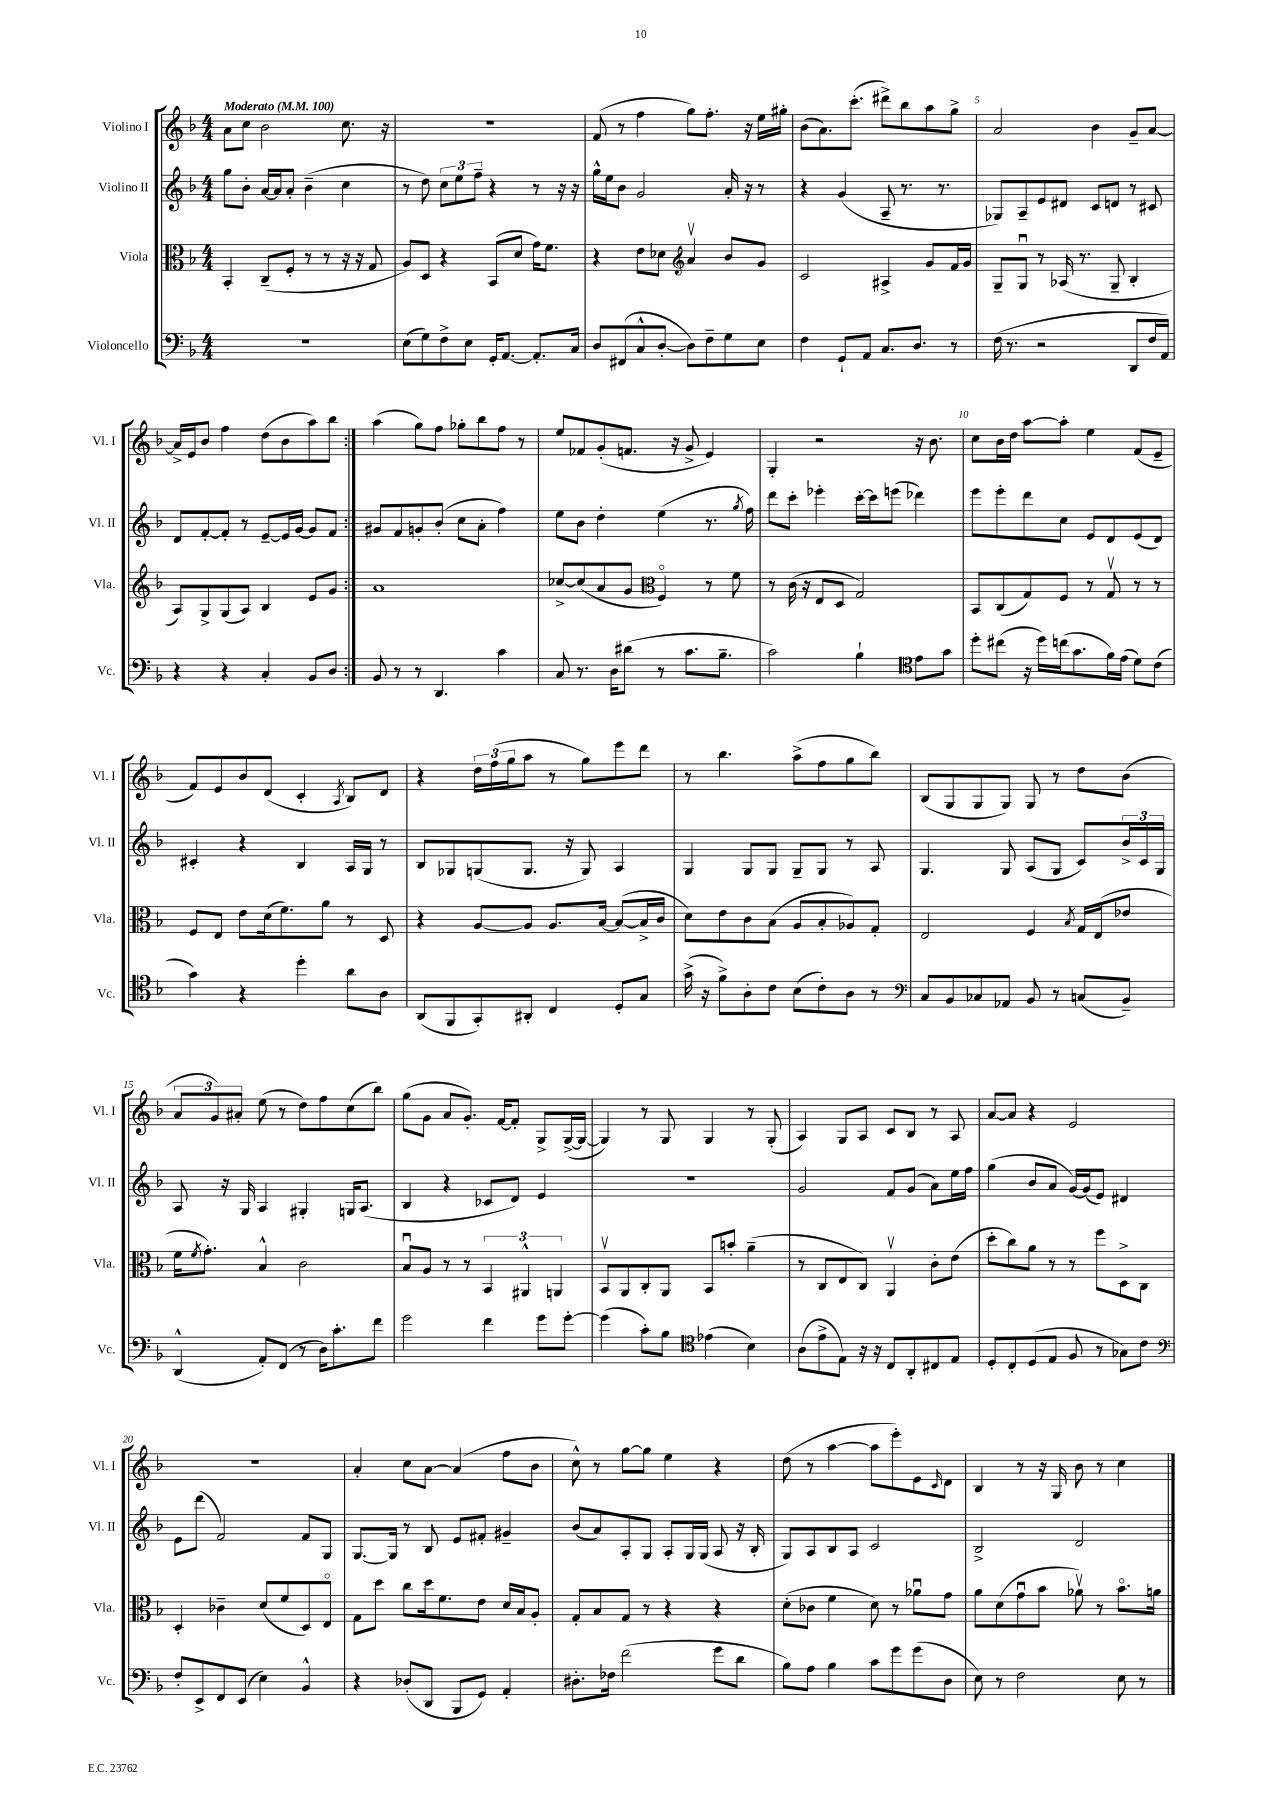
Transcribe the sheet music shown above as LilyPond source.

<<
\new StaffGroup <<
\new Staff = "s0" \with { instrumentName = "Violino I" shortInstrumentName = "Vl. I" } {
    \clef treble \key f \major \numericTimeSignature \time 4/4 \tempo "Moderato" 4 = 100
    \repeat volta 2 { a'8 c''8 bes'2 c''8. r16 |
    r1 |
    f'8( r8 f''4 g''8) f''8.-. r16 e''16 gis''16-. |
    bes'8( a'8.) c'''8.-.( dis'''8->) bes''8 a''8 g''8-> |
    a'2 bes'4 g'8-- a'8~ |
    a'16-> e'16 bes'8 f''4 d''8( bes'8 a''8) bes''8 | }
    a''4( g''8) f''8 ges''8-. bes''8 f''8 r8 |
    e''8 fes'8 g'8-.( f'8. r16 g'8-> e'4) |
    g4-. r2 r16 bes'8. |
    c''8 bes'16 d''16 a''8~ a''8-. e''4 f'8( e'8-- |
    f'8) e'8 bes'8 d'8( c'4-. \acciaccatura { a8 } bes8) d'8 |
    r4 \tuplet 3/2 { d''16 f''16( g''16 } a''8 r8 g''8) e'''8 d'''8 |
    r8 bes''4. a''8->( f''8 g''8 bes''8) |
    bes8( g8 g8 g8) g8 r8 d''8 bes'8( |
    \tuplet 3/2 { a'8 g'8) ais'8-. } e''8( r8 d''8) f''8 c''8( bes''8) |
    g''8( g'8 a'8 g'8.-.) f'16~ f'8-. g8-> g16~->( g16~ |
    g4) r8 g8 g4 r8 g8-.( |
    a4) g8 a8 c'8 bes8 r8 a8 |
    a'8~ a'8 r4 e'2 |
    R1 |
    a'4-. c''8 a'8~ a'4( f''8 bes'8 |
    c''8-^) r8 g''8~ g''8 e''4 r4 |
    d''8( r8 a''4~ a''8 e'''8-.) e'8 \grace { c'16 } d'8 |
    bes4 r8 r16 g16 bes'8 r8 c''4 \bar "|." |
}
\new Staff = "s1" \with { instrumentName = "Violino II" shortInstrumentName = "Vl. II" } {
    \clef treble \key f \major \numericTimeSignature \time 4/4
    \repeat volta 2 { g''8 bes'8-. a'16~ a'16 a'8-. bes'4--( c''4 |
    r8 d''8) \tuplet 3/2 { c''8 e''8 f''8-- } r4 r8 r16 r16 |
    g''16-^ e''16 bes'8 g'2 a'16-. r16 r8 |
    r4 g'4( a8-- r8. r8. |
    ges8) a8-- e'8 dis'8 c'8 d'8 r8 cis'8 |
    d'8 f'8~-. f'8-. r8 e'8~-- e'16 g'16~ g'8 f'8 | }
    gis'8 f'8 g'8-. bes'8-.( c''8 a'8-. f''4) |
    e''8 bes'8 d''4-. e''4( r8. \acciaccatura { g''8 } f''16) |
    d'''8 c'''8-. ees'''4-. c'''16~-. c'''16 e'''8( des'''4) |
    e'''8 e'''8-. d'''8 c''8 e'8 d'8 e'8( d'8) |
    cis'4-. r4 bes4 a16 g16 r8 |
    bes8 ges8 g8( g8. r16 g8) a4 |
    g4 g8 g8 g8-- g8 r8 a8 |
    g4. g8 a8( g8 c'8) \tuplet 3/2 { bes'16-> c'16 g16 } |
    a8 r16 g16 a4 gis4-. g16 a8.( |
    bes4 r4 ces'8 d'8) e'4 |
    R1 |
    g'2 f'8 g'8( a'8) e''16 f''16 |
    g''4( bes'8 a'8 g'16~) g'16( e'8) dis'4 |
    e'8 d'''8( f'2) f'8 g8 |
    g8.~ g16 r8 bes8 e'8 fis'8-. gis'4-- |
    bes'8( a'8) a8-. g8 a8-. g16 g16( a8 r16 bes16-. |
    g8) a8 bes8 a8 c'2 |
    bes2-> d'2 \bar "|." |
}
\new Staff = "s2" \with { instrumentName = "Viola" shortInstrumentName = "Vla." } {
    \clef alto \key f \major \numericTimeSignature \time 4/4
    \repeat volta 2 { bes,4-. c8--( f8-. r8 r8 r16 r16 g8 |
    a8) d8 r4 bes,8( d'8 g'16) f'8. |
    r4 e'8 des'8 \clef treble a'4\upbow bes'8 g'8 |
    c'2 ais4-> g'8 f'16 g'16 |
    g8-- g8\downbow r8 aes16( r8. g8-- bes4-. |
    a8) g8-> g8( a8) bes4 e'8 g'8 | }
    a'1 |
    ces''8~-> ces''8( a'8 g'8 \clef alto f4\flageolet) r8 f'8 |
    r8 c'16( r16 e8 d8 g2) |
    bes,8 c8( g8) f8 r8 g8\upbow r8 r8 |
    f8 e8 e'8 d'16( f'8.) a'8 r8 d8 |
    r4 a8~ a8 a8. bes16~ bes8~( bes16-> c'16 |
    d'8) e'8 c'8 bes8( a8 bes8-. aes8) g8-. |
    e2 f4 \acciaccatura { bes8 } g16 e16( ees'8 |
    f'16 \acciaccatura { f'8 } g'8.-.) bes4-^ c'2 |
    bes8\downbow a8 r8 r8 \tuplet 3/2 { bes,4 ais,4-^ a,4 } |
    bes,8\upbow a,8 c8-. a,8 bes,8 b'8-. a'4--( |
    r8 c8 e8 c8) a,4\upbow c'8-. e'8( |
    d''8-. c''8) a'8 r8 r8 f''8 d8-> c8 |
    d4-. ces'4-- d'8( f'8 d8) e8\flageolet |
    g8 d''8 c''8 d''16 f'8. e'8 d'16 bes16 a8-. |
    g8-. bes8 g8 r8 r4 r4 |
    d'8-.( ces'8 f'4 d'8) r8 aes'8\downbow g'8 |
    a'8 d'8( g'8\downbow bes'8 aes'8\upbow) r8 bes'8.\flageolet a'16 \bar "|." |
}
\new Staff = "s3" \with { instrumentName = "Violoncello" shortInstrumentName = "Vc." } {
    \clef bass \key f \major \numericTimeSignature \time 4/4
    \repeat volta 2 { R1 |
    e8( g8) f8-> e8 g,16-. a,8.~ a,8.-. c16 |
    d8 fis,8( c8-^ d8~-. d8) f8-- g8 e8 |
    f4 g,8-! a,8 c8. d8. r8 |
    f16( r8. r2 d,8 f16 a,16) |
    r4 r4 c4-. bes,8 d8 | }
    bes,8 r8 r8 d,4. c'4 |
    c8 r8. d16 dis'8( r8 c'8. bes8.-- |
    c'2) bes4-! \clef tenor e'8 g'8 |
    d''8-. cis''8( r16 d''16) c''16( g'8. f'16) e'16( d'8) c'8( |
    g'4) r4 d''4-. a'8 a8 |
    a,8( f,8 g,8-.) ais,8-. c4 d8-. g8 |
    g'16->( r16 f'8->) a8-. c'8 bes8( c'8-.) a8 r8 |
    \clef bass c8 bes,8 ces8 aes,8 bes,8 r8 c8( bes,8--) |
    d,4-^( a,8-.) f,8( r8 d16) c'8.-. f'8 |
    g'2 f'4 g'8 g'8~-. |
    g'4( c'8-.) bes8 \clef tenor ees'4( bes4) |
    a8( e'8-> e8) r16 r16 c8 a,8-. cis8 e8 |
    d8-. c8-. d8( e8 f8 r8 ges8) c'8 |
    \clef bass f8-. e,8-> f,8 e,8( e4) bes,4-^ |
    r4 des8-.( d,8 bes,,8 g,8) a,4-. |
    dis8.-. fes16 f'2( g'8 d'8 |
    bes8) a8 bes4 c'8 g'8 g'8( d8 |
    e8) r8 f2 e8 r8 \bar "|." |
}
>>
>>
\layout { \context { \Score \override BarNumber.break-visibility = ##(#f #t #t) barNumberVisibility = #(every-nth-bar-number-visible 5) } }
